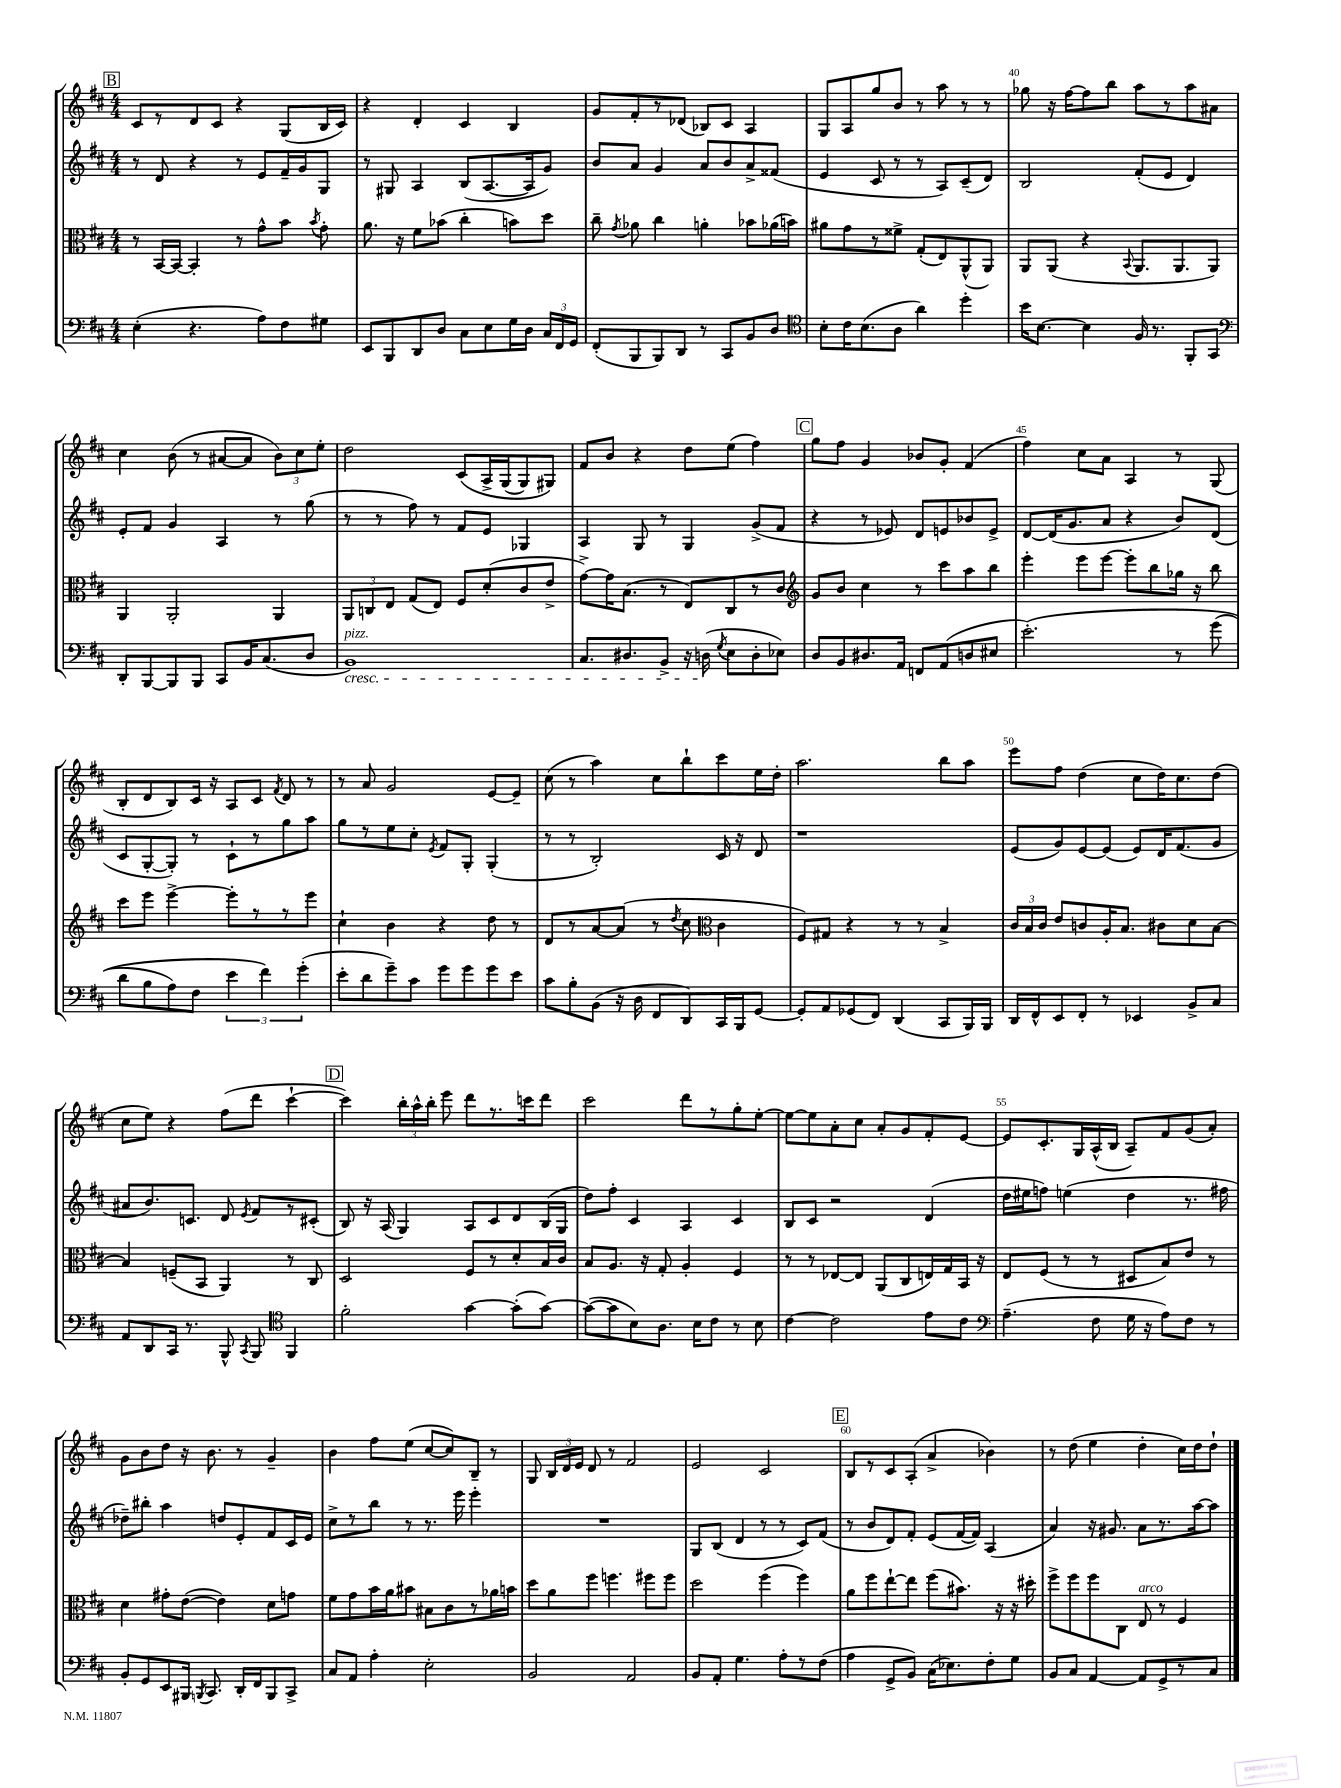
<<
\new StaffGroup <<
\new Staff = "s0" {
    \clef treble \key d \major \numericTimeSignature \time 4/4
    \autoBeamOff \mark \markup { \box "B" } cis'8[ r8 d'8 cis'8] r4 g8[( b16 cis'16]) |
    r4 d'4-. cis'4 b4 |
    g'8[ fis'8-. r8 des'8]( bes8[) cis'8] a4 |
    g8[ a8 g''8 b'8] r8 a''8 r8 r8 |
    ges''8 r16 fis''16[~ fis''8 b''8] a''8[ r8 a''8 ais'8] |
    cis''4 b'8( r8 ais'8[~ ais'8] \tuplet 3/2 { b'8[) cis''8 e''8]-. } |
    d''2 cis'8[\( a16-> g16( g8) gis8]\) |
    fis'8[ b'8] r4 d''8[ e''8]( fis''4) |
    \mark \markup { \box "C" } g''8[ fis''8] g'4 bes'8[ g'8]-. fis'4( |
    fis''4) cis''8[ a'8] a4 r8 g8( |
    b8[-. d'8 b8) cis'16] r16 a8[ cis'8] \acciaccatura { fis'8 } d'8 r8 |
    r8 a'8 g'2 e'8[~ e'8]-- |
    cis''8( r8 a''4) cis''8[ b''8-! cis'''8 e''16 d''16]-. |
    a''2. b''8[ a''8] |
    e'''8[ fis''8] d''4( cis''8[ d''16) cis''8. d''8]( |
    cis''8[ e''8]) r4 fis''8[( d'''8] cis'''4~-! |
    \mark \markup { \box "D" } cis'''4) \tuplet 3/2 { b''16[-. a''16-^ b''16]-. } e'''8 d'''8[ r8. c'''16 d'''8] |
    cis'''2 d'''8[ r8 g''8-. e''8]~-. |
    e''8[~ e''8 a'8-. cis''8] a'8[-. g'8 fis'8-. e'8]~ |
    e'8[ cis'8.-. g16 a16-^( b16] a8[--) fis'8 g'8( a'8]-.) |
    g'8[ b'8 d''8] r16 b'8. r8 g'4-- |
    b'4 fis''8[ e''8]( cis''8[~ cis''8) b8]-- r8 |
    g8 \tuplet 3/2 { b16[ d'16 e'16] } d'8 r8 fis'2 |
    e'2 cis'2 |
    \mark \markup { \box "E" } b8[ r8 cis'8 a8]-.( a'4-> bes'4) |
    r8 d''8( e''4 d''4-. cis''16[) d''16 d''8]-! \bar "|." |
}
\new Staff = "s1" {
    \clef treble \key d \major \numericTimeSignature \time 4/4
    \autoBeamOff \mark \markup { \box "B" } r8 d'8 r4 r8 e'8[ fis'16-- g'16 g8] |
    r8 gis8 a4 b8[( a8.~ a16 g'8]) |
    b'8[ a'8] g'4 a'8[ b'8 a'8-> fisis'8]( |
    e'4 cis'8 r8 r8 a8[) cis'8--( d'8]) |
    b2 fis'8[-.( e'8] d'4) |
    e'8[-. fis'8] g'4 a4 r8 g''8( |
    r8 r8 fis''8) r8 fis'8[ e'8] ges4 |
    a4 g8 r8 g4 g'8[->( fis'8] |
    \mark \markup { \box "C" } r4 r8 ees'8) d'8[ e'8 bes'8 e'8]-> |
    d'8[~ d'16( g'8. a'8] r4 b'8[) d'8]( |
    cis'8[ g8~-. g8]-.) r8 cis'8[-! r8 g''8 a''8] |
    g''8[ r8 e''8 cis''8]-. \acciaccatura { e'8 } fis'8[ g8]-. g4-.( |
    r8 r8 b2-.) cis'16 r16 d'8 |
    r1 |
    e'8[( g'8) e'8~ e'8]( e'8[) d'16 fis'8.( g'8] |
    ais'8[ b'8.) c'8.] d'8 \acciaccatura { e'8 } fis'8[ r8 cis'8]-.( |
    \mark \markup { \box "D" } b8) r16 a16( g4) a8[ cis'8 d'8 b16( g16] |
    d''8[) fis''8]-. cis'4 a4 cis'4 |
    b8[ cis'8] r2 d'4( |
    d''16[ eis''16 f''8]) e''4( d''4 r8. fis''16 |
    des''8[--) bis''8]-. a''4 d''8[ e'8-. fis'8 cis'16 e'16] |
    cis''8[-> r8 b''8] r8 r8. e'''16 e'''4-. |
    R1 |
    g8[ b8]( d'4 r8 r8 cis'8[) fis'8]( |
    \mark \markup { \box "E" } r8 b'8[ d'8) fis'8]-. e'8[( fis'16~ fis'16]) a4( |
    a'4) r16 gis'8. a'8[ r8. a''16~ a''8] \bar "|." |
}
\new Staff = "s2" {
    \clef alto \key d \major \numericTimeSignature \time 4/4
    \autoBeamOff \mark \markup { \box "B" } r8 b,16[~ b,16]~ b,4-. r8 g'8[-^ b'8] \acciaccatura { b'8 } g'8-. |
    a'8. r16 fis'8[ bes'8]( cis''4-. b'8[) d''8] |
    cis''8-- \acciaccatura { g'8 } aes'8 cis''4 a'4-. bes'8[ aes'16( b'16]) |
    ais'8[ g'8 r8 fisis'8]-> g8[-.( e8) a,8-^( a,8]) |
    a,8[ a,8]( r4 \appoggiatura { b,8 } a,8.[ a,8. a,8]) |
    a,4 a,2-. a,4 |
    \tuplet 3/2 { a,8[ c8 e8] } g8[( e8]) fis8[ d'8-.( cis'8 e'8]-> |
    g'8[~->) g'16 b8.]( r8 e8[) cis8 r8 cis'8] |
    \mark \markup { \box "C" } \clef treble g'8[ b'8] cis''4 r8 cis'''8[ a''8 b''8] |
    e'''4-. e'''8[ e'''8]~ e'''8[-. b''8 ges''16] r16 b''8 |
    cis'''8[ e'''8] e'''4~-> e'''8[-. r8 r8 e'''8] |
    cis''4-! b'4 r4 d''8 r8 |
    d'8[ r8 a'8~ a'8]( r8 \acciaccatura { d''8 } cis''8 \clef alto cis'4 |
    fis8[) gis8] r4 r8 r8 b4-> |
    \tuplet 3/2 { cis'16[ b16 cis'16] } e'8[ c'8 a16-. b8.] cis'8[ d'8 b8]~ |
    b4 f8[--( b,8] a,4) r8 cis8 |
    \mark \markup { \box "D" } d2 fis8[ r8 d'8-. b16 cis'16] |
    b8[ a8.] r16 g8-. a4-. fis4 |
    r8 r8 ees8[~ ees8] a,8[( cis8 e16) g16 b,16] r16 |
    e8[ fis8]( r8 r8 dis8[ b8) e'8] r8 |
    d'4 gis'8[-. e'8]~( e'4) d'8[ g'8] |
    fis'8[ g'8 b'16 a'16 bis'8] bis8[ cis'8 r8 aes'16 b'16] |
    d''8[ a'8 fis''8] f''4. fis''8[ fis''8] |
    d''2 fis''4( fis''4) |
    \mark \markup { \box "E" } a'8[ fis''8 e''8~-! e''8] fis''8[( bis'8.]) r16 r16 dis''16-. |
    fis''8[-> fis''8 fis''8 cis8] e8^\markup { \italic "arco" } r8 fis4 \bar "|." |
}
\new Staff = "s3" {
    \clef bass \key d \major \numericTimeSignature \time 4/4
    \autoBeamOff \mark \markup { \box "B" } e4-.( r4. a8[) fis8 gis8] |
    e,8[ b,,8 d,8 d8] cis8[ e8 g16 d16] \tuplet 3/2 { cis16[ fis,16 g,16] } |
    fis,8[-.( b,,8 b,,8) d,8] r8 cis,8[ b,8 d8] |
    \clef tenor b8[-. cis'16 b8.( a8] a'4) d''4-. |
    b'16[ b8.]~ b4 fis16 r8. fis,8[-. g,8] |
    \clef bass d,8[-. b,,8~ b,,8 b,,8] cis,8[ b,16 cis8.( d8] |
    b,1\cresc^\markup { \italic "pizz." }) |
    cis8.[ dis8. b,8]-> r16 d16\!( \acciaccatura { g8 } e8[ d8-. ees8]) |
    \mark \markup { \box "C" } d8[ b,8 dis8. a,16] f,8[ a,8( d8 eis8] |
    e'2.-.)\( r8 g'8( |
    d'8[ b8 a8) fis8] \tuplet 3/2 { e'4 fis'4\) g'4-.( } |
    e'8[-. d'8 g'8--) cis'8] g'8[ g'8 g'8 e'8] |
    cis'8[ b8-. b,8]( r16 d16 fis,8[ d,8) cis,16 b,,16 g,8]~ |
    g,8[-. a,8 ges,8( fis,8]) d,4( cis,8[ b,,16) b,,16] |
    d,16[ fis,16-^ e,8 fis,8]-. r8 ees,4 b,8[-> cis8] |
    a,8[ d,8 cis,16] r8. b,,8-^ \acciaccatura { cis,8 } b,,8 \clef tenor fis,4 |
    \mark \markup { \box "D" } fis'2-. g'4~ g'8[-.( g'8]~) |
    g'8[~( g'8 b8) a8.] b16[ cis'8] r8 b8 |
    cis'4~ cis'2 e'8[ cis'8] |
    \clef bass a4.--( fis8 g16 r16 a8[) fis8] r8 |
    b,8[-. g,8 e,8 bis,,16] \acciaccatura { b,,8 } cis,8. d,16[-. fis,16 b,,8 cis,8]-> |
    cis8[ a,8] a4-. e2-. |
    b,2 a,2 |
    b,8[ a,8]-. g4. a8[-. r8 fis8]( |
    \mark \markup { \box "E" } a4 g,8[-> b,8]) cis16[( ees8.) fis8-. g8] |
    b,8[ cis8] a,4~ a,8[ g,8-> r8 cis8] \bar "|." |
}
>>
>>
\layout { \context { \Score currentBarNumber = #36 \override BarNumber.break-visibility = ##(#f #t #t) barNumberVisibility = #(every-nth-bar-number-visible 5) } }
